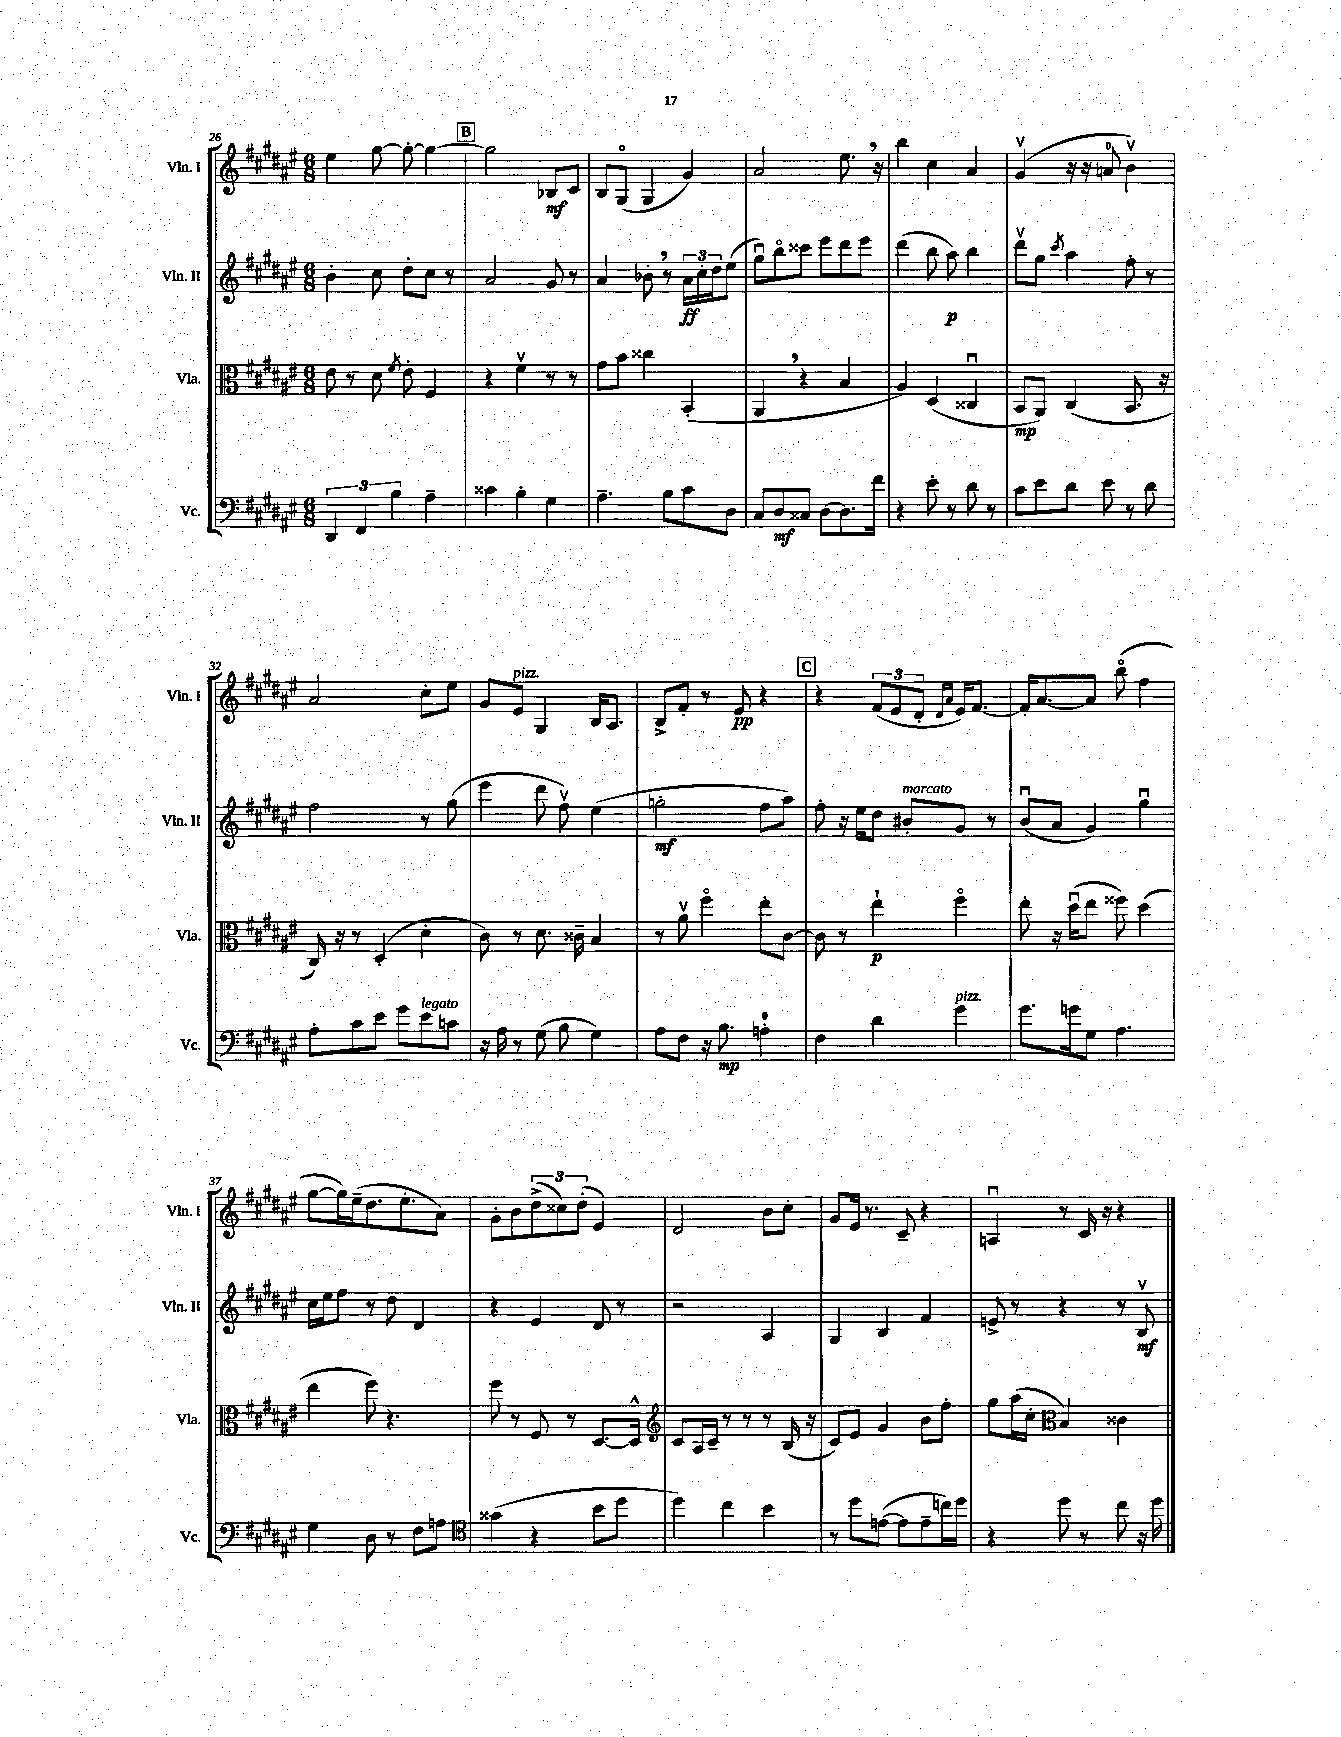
<<
\new StaffGroup <<
\new Staff = "s0" \with { instrumentName = "Vln. I" shortInstrumentName = "Vln. I" } {
    \clef treble \key fis \major \numericTimeSignature \time 6/8
    eis''4 gis''8~ gis''8~-. gis''4~ |
    \mark \markup { \box "B" } gis''2 bes8\mf cis'8 |
    b8 gis8\flageolet( gis4 gis'4) |
    ais'2 eis''8. \breathe r16 |
    b''4 cis''4 ais'4 |
    gis'4\upbow( r16 r16 a'8-0 b'4\upbow) |
    ais'2 cis''8-. eis''8 |
    gis'8 eis'8^\markup { \italic "pizz." } gis4 b16 ais8. |
    b8-> fis'8-. r8 eis'8\pp r4 |
    \mark \markup { \box "C" } r4 \tuplet 3/2 { fis'8( eis'8 dis'8-. } \grace { dis'16 ais'16 } eis'16) fis'8.~ |
    fis'16-. ais'8.~ ais'8 b''8\flageolet( fis''4 |
    gis''8~ gis''16) eis''16--( dis''8. eis''8.-. ais'8) |
    gis'8-. b'8 \tuplet 3/2 { dis''8->( cisis''8) dis''8-.( } eis'4) |
    dis'2 b'8 cis''8-. |
    gis'8 eis'16 r8. cis'8-- r4 |
    a4\downbow r8 cis'16 r16 r4 \bar "|." |
}
\new Staff = "s1" \with { instrumentName = "Vln. II" shortInstrumentName = "Vln. II" } {
    \clef treble \key fis \major \numericTimeSignature \time 6/8
    b'4-. cis''8 dis''8-. cis''8 r8 |
    \mark \markup { \box "B" } ais'2 gis'8 r8 |
    ais'4 bes'8-. \breathe r8 \tuplet 3/2 { ais'16\ff cis''16-. dis''16 } eis''8( |
    gis''8\downbow) b''8\flageolet cisis'''8 eis'''8 dis'''8 eis'''8 |
    dis'''4( b''8 ais''8\p) b''4 |
    dis'''8\upbow gis''8 \acciaccatura { cis'''8 } ais''4 fis''8-. r8 |
    fis''2 r8 gis''8( |
    eis'''4 dis'''8 fis''8\upbow) eis''4( |
    g''2-.\mf fis''8 ais''8) |
    \mark \markup { \box "C" } fis''8-. r16 eis''16 dis''8 bis'8-.^\markup { \italic "marcato" } gis'8 r8 |
    b'8\downbow( ais'8 gis'4) gis''4\downbow |
    cis''16 eis''16 fis''8 r8 dis''8 dis'4 |
    r4 eis'4 dis'8 r8 |
    r2 ais4 |
    gis4 b4 fis'4 |
    e'8-> r8 r4 r8 b8\upbow\mf \bar "|." |
}
\new Staff = "s2" \with { instrumentName = "Vla." shortInstrumentName = "Vla." } {
    \clef alto \key fis \major \numericTimeSignature \time 6/8
    eis'8 r8 dis'8 \acciaccatura { fis'8 } eis'8-. fis4 |
    \mark \markup { \box "B" } r4 fis'4\upbow r8 r8 |
    gis'8 b'8 cisis''4 b,4-.( |
    ais,4 \breathe r4 b4 |
    ais4) dis4( cisis4\downbow |
    b,8\mp ais,8) cis4( b,8. r16 |
    cis16) r16 r8 dis4-.( dis'4-. |
    cis'8) r8 dis'8. cisis'16-- b4 |
    r8 ais'8\upbow fis''4\flageolet eis''8-. cis'8~ |
    \mark \markup { \box "C" } cis'8 r8 eis''4-!\p fis''4\flageolet |
    eis''8-. r16 dis''16\downbow( eis''8 fisis''8) dis''4( |
    eis''4 fis''8) r4. |
    fis''8 r8 fis8 r8 dis8.~ dis16-^ |
    \clef treble cis'8 ais16 cis'16-- r8 r8 r8 b16( r16 |
    cis'8) eis'8 gis'4 b'8 fis''8-. |
    gis''8 ais''16( cis''16-. \clef alto b4) cisis'4 \bar "|." |
}
\new Staff = "s3" \with { instrumentName = "Vc." shortInstrumentName = "Vc." } {
    \clef bass \key fis \major \numericTimeSignature \time 6/8
    \tuplet 3/2 { dis,4 fis,4 b4 } ais4-- |
    \mark \markup { \box "B" } cisis'4 b4-. gis4 |
    ais4.-- b8 cis'8 dis8 |
    cis8 dis8\mf cisis8 dis8~ dis8. fis'16 |
    r4 eis'8-. r8 dis'8 r8 |
    cis'8 eis'8 dis'8 eis'8 r8 dis'8 |
    ais8-. cis'8 eis'8 gis'8 eis'8^\markup { \italic "legato" } c'8 |
    r16 ais16 r8 gis8( b8 gis4) |
    ais8 fis8 r16 b8.\mp a4-0-. |
    \mark \markup { \box "C" } fis4 dis'4 gis'4^\markup { \italic "pizz." } |
    gis'8. g'16 gis8 ais4. |
    gis4 dis8 r8 fis8 a8 |
    \clef tenor gisis'4( r4 b'8 dis''8 |
    dis''4) cis''4 b'4 |
    r8 dis''8 e'8~( e'8 e'8-- c''16) dis''16 |
    r4 dis''8 r8 cis''8 r16 dis''16 \bar "|." |
}
>>
>>
\layout { \context { \Score currentBarNumber = #26 } }
